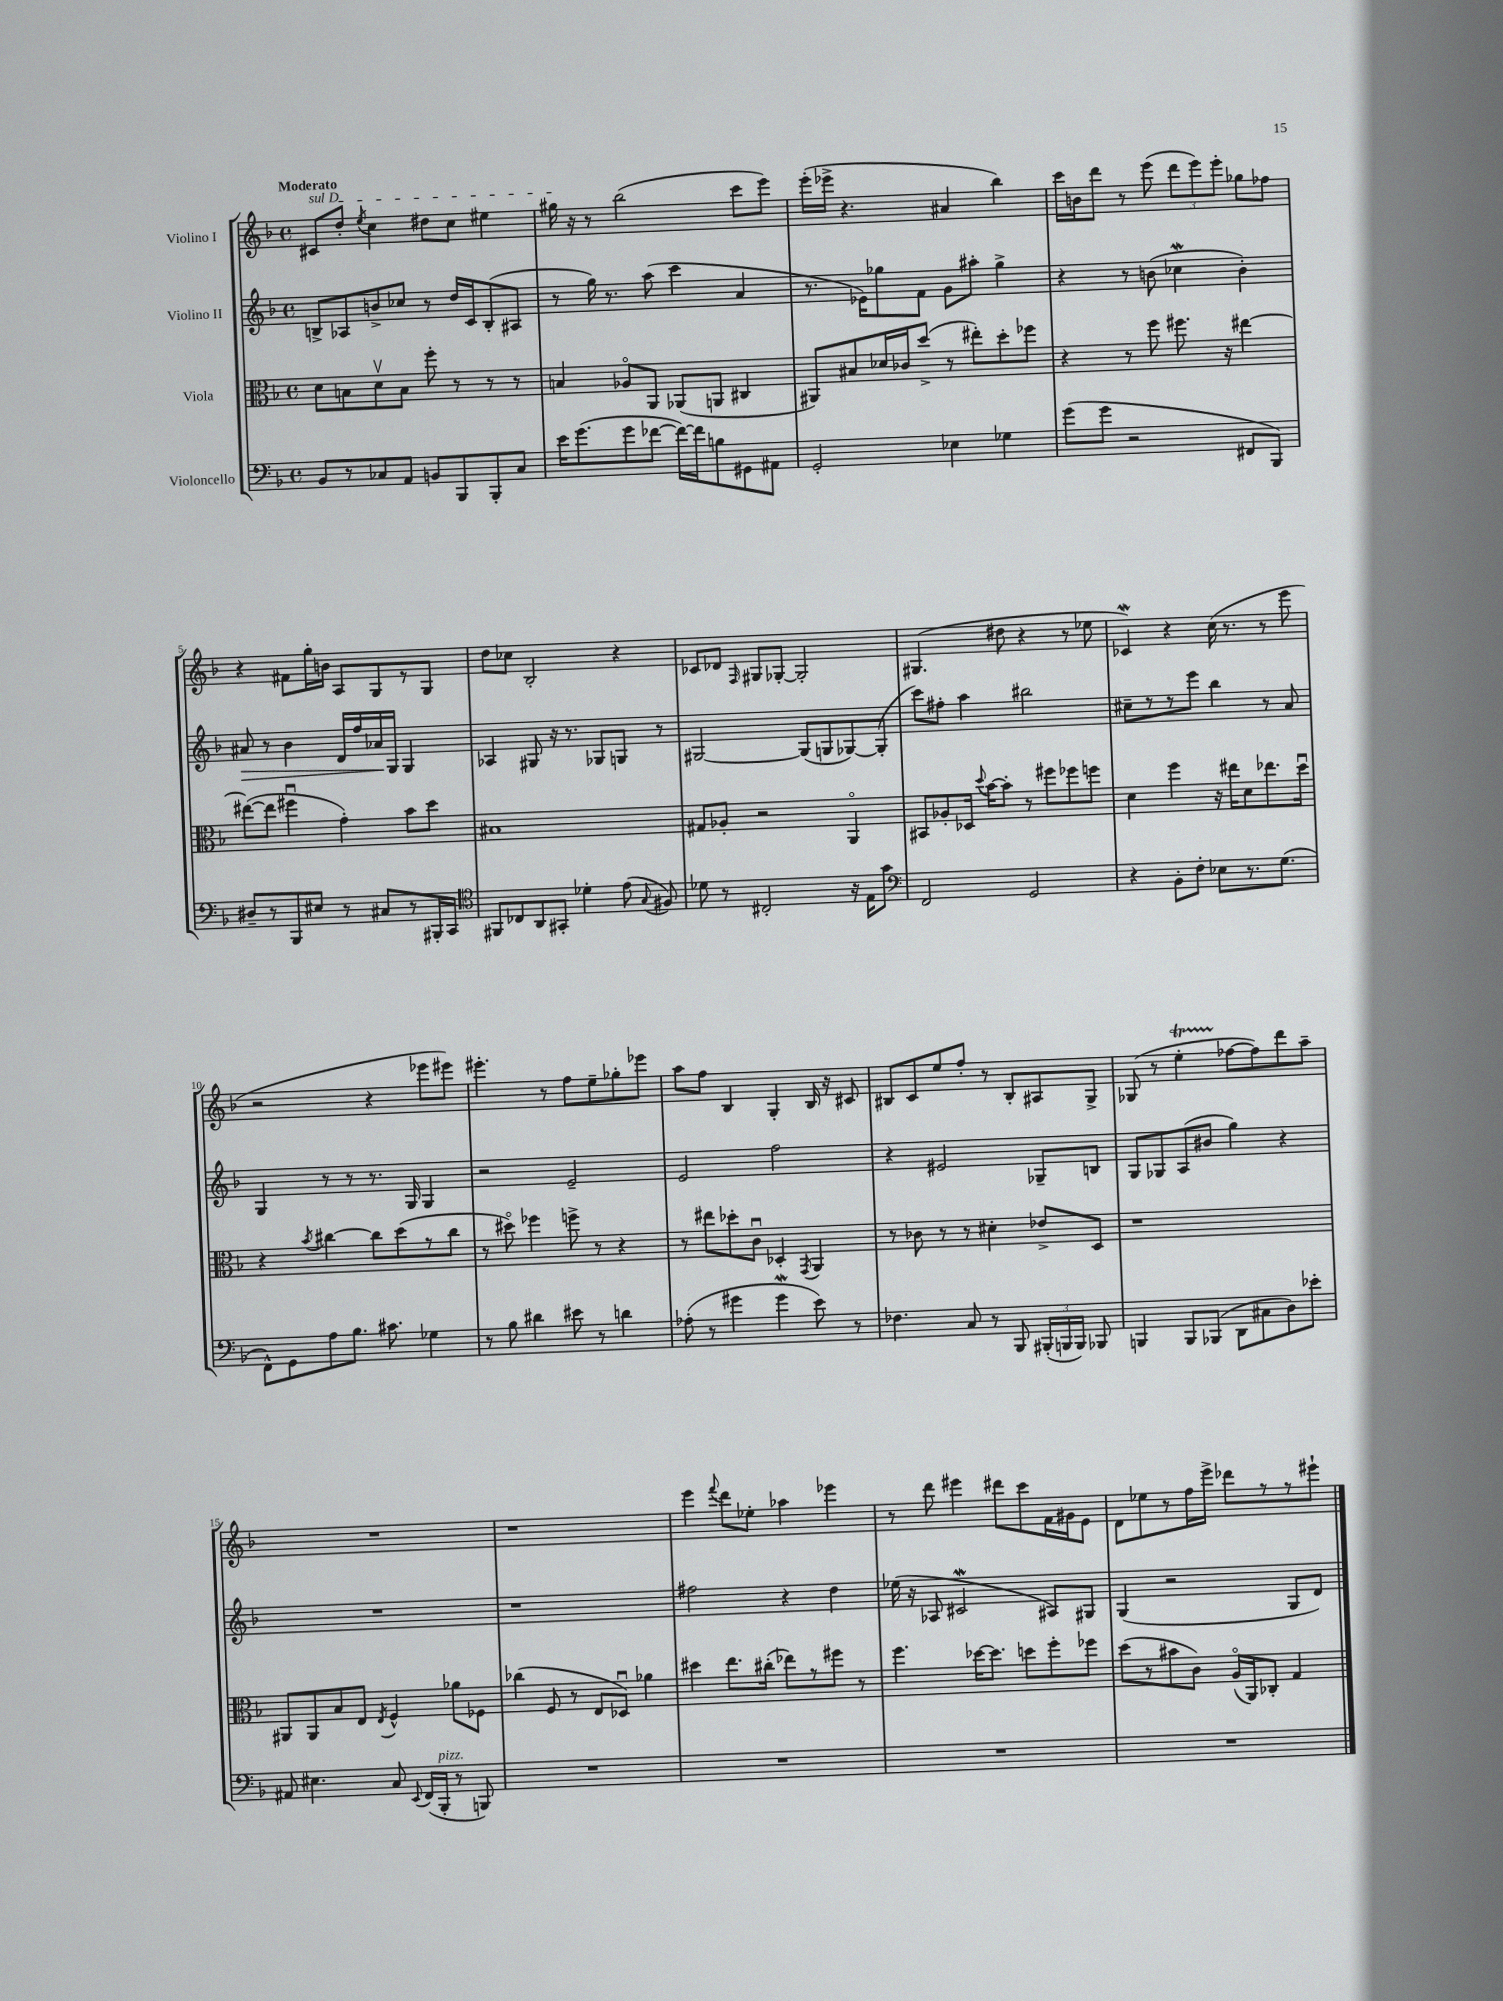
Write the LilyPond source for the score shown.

<<
\new StaffGroup <<
\new Staff = "s0" \with { instrumentName = "Violino I" } {
    \clef treble \key f \major \defaultTimeSignature \time 4/4 \tempo "Moderato"
    \autoBeamOff \once \override TextSpanner.bound-details.left.text = \markup { \italic "sul D" } cis'8[\startTextSpan d''8]-. \acciaccatura { e''8 } c''4 dis''8[ c''8] eis''4 |
    gis''16\stopTextSpan r16 r8 bes''2( c'''8[ e'''8]) |
    e'''16[-.( ees'''16]-> r4. ais'4 bes''4) |
    c'''16[ b'16 d'''8] r8 e'''8( \tuplet 3/2 { d'''8[ e'''8) e'''8]-. } ges''8[ fes''8] |
    r4 fis'8[ g''16-. b'16] a8[ g8 r8 g8] |
    d''8[ ces''8] bes2-. r4 |
    ces'8[ des'8] \grace { f16 } gis8[ ges8]~-. ges2-. |
    gis4.( dis''8 r4 r8 ees''8 |
    ces'4\mordent) r4 c''16( r8. r8 e'''8 |
    r2 r4 ees'''8[ eis'''8]) |
    eis'''4.-. r8 f''8[ e''8-- ges''8-. ees'''8] |
    a''8[ f''8] bes4 g4-. bes16 r16 cis'8 |
    bis8[ c'8 e''8 f''8]-. r8 bis8[-. ais8 g8]-> |
    ges8( r8 e''4-.\startTrillSpan fes''8[~\stopTrillSpan fes''8) d'''8 a''8]-- |
    R1 |
    r1 |
    e'''4 \appoggiatura { f'''8 } d'''8[ ees''8]-. aes''4 ees'''4 |
    r8 d'''8 eis'''4 dis'''8[ c'''8 f'16 gis'16 e'8] |
    d'8[ ees''8 r8 f''16 e'''16]-> des'''8[ r8 r8 eis'''8]-! \bar "|." |
}
\new Staff = "s1" \with { instrumentName = "Violino II" } {
    \clef treble \key f \major \defaultTimeSignature \time 4/4
    \autoBeamOff b8[-> aes8 b'8-> ces''8] r8 d''16[ c'16 b8-.( ais8] |
    r8 g''16) r8. a''8( c'''4 a'4 |
    r8. ees'16[) ges''8 f'8] g'8[ ais''8]-. ges''4-> |
    r4 r8 b'8( ces''4\mordent b'4-.) |
    ais'8\> r8 bes'4 d'16[ f''16 aes'16\! g16] g4 |
    aes4 gis8 r16 r8. ges8[ g8] r8 |
    gis2~ gis8[( g8 ges8~) ges8]-.( |
    c'''8[) fis''8]-. a''4 bis''2 |
    cis''8[-- r8 r8 e'''8] bes''4 r8 a'8 |
    g4 r8 r8 r8. g16 g4 |
    r2 e'2-- |
    e'2 f''2 |
    r4 eis'2 ges8[-- b8] |
    g8[ ges8 a8( bis'8] g''4) r4 |
    R1 |
    r1 |
    fis''2 r4 d''4 |
    ees''16( r16 aes8 cis'2\mordent ais8[) gis8] |
    g4( r2 g8[ d'8]) \bar "|." |
}
\new Staff = "s2" \with { instrumentName = "Viola" } {
    \clef alto \key f \major \defaultTimeSignature \time 4/4
    \autoBeamOff d'8[ b8 d'8\upbow b8] f''8-. r8 r8 r8 |
    b4 aes8[\flageolet a,8] aes,8[( a,8] cis4 |
    ais,8[) bis8 des'16 ces'16 d''8]->( r8 eis''8[-.) d''8-. fes''8] |
    r4 r8 f''8 fis''8. r16 eis''4~ |
    eis''8[~( eis''8] fis''4\downbow g'4-.) bes'8[ d''8] |
    bis1 |
    gis8[ aes8]-. r2 a,4\flageolet |
    bis,8[ aes8-. des16] \appoggiatura { d''8 } bes'16[~ bes'8]-. r8 fis''8[ fes''8 f''8] |
    d'4 f''4 r16 eis''16[ d'8 ees''8. d''16]\downbow |
    r4 \acciaccatura { bes'8 } cis''4~ cis''8[ d''8( r8 cis''8] |
    r8 dis''8\flageolet) fes''4 f''8-> r8 r4 |
    r8 eis''8[ des''8-. c'8]\downbow des4-. \acciaccatura { g,8 } a,4 |
    r8 ces'8 r8 r8 dis'4-. ees'8[-> d8] |
    r1 |
    ais,8[ ais,8 bes8 e8] \acciaccatura { e8 } f4-^ aes'8[ fes8] |
    ces''4( f8 r8 e8[ des8]\downbow) aes'4 |
    dis''4 e''8.[ cis''16]-.( ees''8[) r8 fis''8] r8 |
    f''4. des''16[~ des''8.] d''8[ f''8-. fes''8] |
    d''8[( r8 bis'8 c'8]) a16[\flageolet( a,16) ces8]-. g4 \bar "|." |
}
\new Staff = "s3" \with { instrumentName = "Violoncello" } {
    \clef bass \key f \major \defaultTimeSignature \time 4/4
    \autoBeamOff bes,8[ r8 ces8 a,8] b,8[ bes,,8 bes,,8-. ces8] |
    e'16[ g'8.( g'8 fes'8]~ fes'16[~) fes'16 b8 gis,8 ais,8] |
    g,2-. ees4 ges4 |
    g'8[( g'8] r2 fis,8[ bes,,8]) |
    dis8[-- r8 bes,,8 eis8] r8 cis8[ r8 bis,,16-. c,16] |
    \clef tenor fis,8[ ces8 a,8 gis,8]-. des'4-. e'8( \appoggiatura { g8 } fis8) |
    des'8 r8 cis2-. r16 e16[ g'8] |
    \clef bass f,2 g,2 |
    r4 bes,8[-. f8]-. ees8[ r8. g8.]( |
    f,8[-^) g,8 a8 bes8.] cis'8. ges4 |
    r8 bes8 dis'4 eis'8 r8 d'4 |
    aes8-.( r8 gis'4 gis'4\mordent e'8) r8 |
    fes4. c8 r8 bes,,8 \tuplet 3/2 { bis,,16[-.( b,,16 b,,16]) } bes,,8 |
    b,,4 b,,8[ bes,,8]( d,8[ cis8 d8) ees'8]-. |
    ais,8 eis4. c8 \appoggiatura { e,8 } f,16[( bes,,16]-.^\markup { \italic "pizz." } r8 b,,8) |
    R1 |
    R1 |
    R1 |
    R1 \bar "|." |
}
>>
>>
